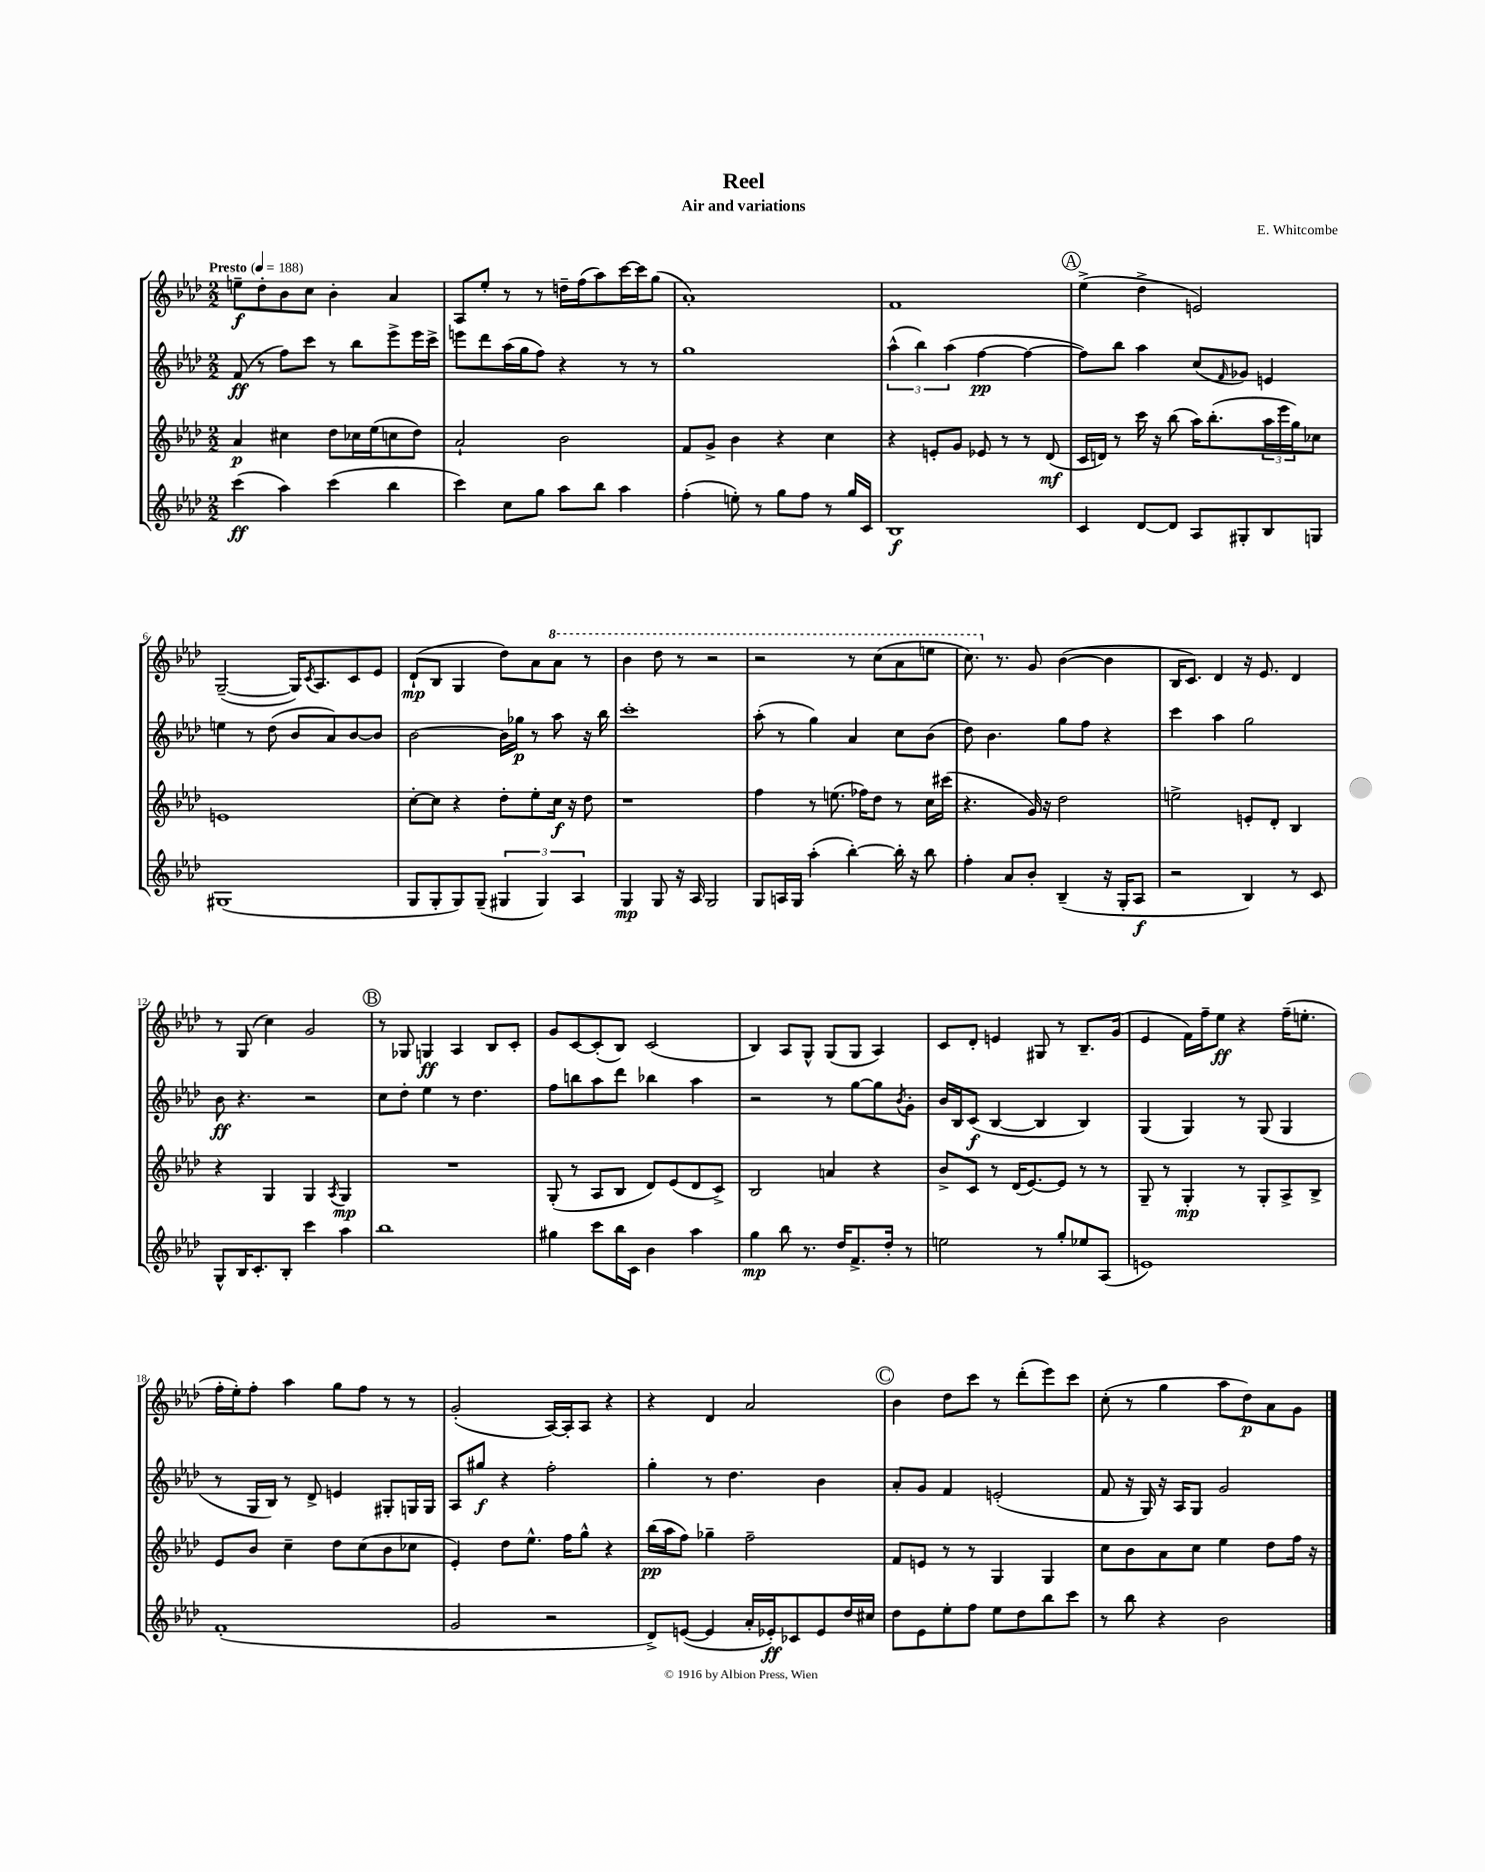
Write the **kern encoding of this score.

**kern	**dynam	**kern	**dynam	**kern	**dynam	**kern	**dynam
*part4	*part4	*part3	*part3	*part2	*part2	*part1	*part1
*staff4	*staff4	*staff3	*staff3	*staff2	*staff2	*staff1	*staff1
*clefG2	*	*clefG2	*	*clefG2	*	*clefG2	*
*k[b-e-a-d-]	*	*k[b-e-a-d-]	*	*k[b-e-a-d-]	*	*k[b-e-a-d-]	*
*M2/2	*	*M2/2	*	*M2/2	*	*M2/2	*
*MM188	*	*MM188	*	*MM188	*	*MM188	*
=1	=1	=1	=1	=1	=1	=1	=1
!	!	!	!	!	!	!LO:TX:a:B:t=Presto	!
(4ccc\	ff	4a-/	p	(8f/	ff	8een~\L	f
.	.	.	.	8r	.	8dd-'\	.
4aa-\)	.	4cc#X\	.	8ff\L)	.	8b-\	.
.	.	.	.	8ccc\J	.	8cc\J	.
(4ccc\	.	8dd-\L	.	8r	.	4b-'\	.
.	.	16cc-X\L	.	8bb-\L	.	.	.
.	.	(16ee-\J	.	.	.	.	.
4bb-\	.	8ccn\	.	8eee-^\	.	4a-/	.
.	.	8dd-\J)	.	16eee-\L	.	.	.
.	.	.	.	16ccc^\JJ	.	.	.
=2	=2	=2	=2	=2	=2	=2	=2
4ccc\)	.	2a-`/	.	8eeen\L	.	8A-/L	.
.	.	.	.	8ddd-\	.	8ee-'/J	.
8cc\L	.	.	.	(16aa-\L	.	8r	.
.	.	.	.	16gg\J	.	.	.
8gg\J	.	.	.	8ff\J)	.	8r	.
8aa-\L	.	2b-\	.	4r	.	16ddn~\LL	.
.	.	.	.	.	.	(16ff\J	.
8bb-\J	.	.	.	.	.	8aa-\)	.
4aa-\	.	.	.	8r	.	[16ccc\L	.
.	.	.	.	.	.	16ccc\J]	.
.	.	.	.	8r	.	(8gg\J	.
=3	=3	=3	=3	=3	=3	=3	=3
(4ff'\	.	8f/L	.	1gg	.	1a-')	.
.	.	8g^/J	.	.	.	.	.
8een'\)	.	4b-\	.	.	.	.	.
8r	.	.	.	.	.	.	.
8gg\L	.	4r	.	.	.	.	.
8ff\J	.	.	.	.	.	.	.
8r	.	4cc\	.	.	.	.	.
16gg/LL	.	.	.	.	.	.	.
16c/JJ	.	.	.	.	.	.	.
=4	=4	=4	=4	=4	=4	=4	=4
1B-	f	4r	.	(6aa-^^\	.	1f	.
.	.	.	.	6bb-\)	.	.	.
.	.	8en'/L	.	.	.	.	.
.	.	.	.	(6aa-\	.	.	.
.	.	8g/J	.	.	.	.	.
.	.	8e-X/	.	[4ff\	pp	.	.
.	.	8r	.	.	.	.	.
.	.	8r	.	4ff\_	.	.	.
.	.	(8d-/	mf	.	.	.	.
!!LO:REH:place=s1:t=A
=5	=5	=5	=5	=5	=5	=5	=5
4c/	.	16c/LL	.	8ff\L])	.	(4ee-^\	.
.	.	16dn/JJ)	.	.	.	.	.
.	.	8r	.	8bb-\J	.	.	.
[8d-/L	.	16ccc\	.	4aa-\	.	4dd-^\	.
.	.	16r	.	.	.	.	.
8d-/J]	.	(8bb-\	.	.	.	.	.
8A-/L	.	16aa-\KL)	.	(8cc/L	.	2en/)	.
.	.	(8.bb-'\	.	.	.	.	.
.	.	.	.	16qqf/	.	.	.
8G#X'/	.	.	.	8g-X/J)	.	.	.
8B-/	.	24aa-\L	.	4en/	.	.	.
.	.	24eee-\	.	.	.	.	.
.	.	24gg\J)	.	.	.	.	.
8Gn/J	.	8cc-X\J	.	.	.	.	.
!!LO:LB:g=z
=6	=6	=6	=6	=6	=6	=6	=6
(1G#X	.	1en	.	4een\	.	([2G~/	.
.	.	.	.	8r	.	.	.
.	.	.	.	(8dd-\	.	.	.
.	.	.	.	8b-/L	.	16G/KL])	.
.	.	.	.	.	.	8qc/	.
.	.	.	.	.	.	8.A-/	.
.	.	.	.	8a-/)	.	.	.
.	.	.	.	[8b-/	.	8c/	.
.	.	.	.	8b-/J]	.	8e-/J	.
=7	=7	=7	=7	=7	=7	=7	=7
8G/L	.	[8cc'\L	.	[2b-\	.	(8d-`/L	mp
8G'/	.	8cc\J]	.	.	.	8B-/J	.
8G/)	.	4r	.	.	.	4G/	.
(8G~/J	.	.	.	.	.	.	.
6G#X/	.	8dd-'\L	.	16b-\LL]	.	8dd-\L)	.
.	.	.	.	16gg-X\JJ	p	.	.
.	.	8ee-'\	.	8r	.	8a-\	.
6G#/)	.	.	.	.	.	.	.
*	*	*	*	*	*	*8va	*
.	.	16cc\Jk	f	8aa-\	.	8aa-\J	.
.	.	16r	.	.	.	.	.
6A-/	.	.	.	.	.	.	.
.	.	8dd-\	.	16r	.	8r	.
.	.	.	.	16bb-\	.	.	.
=8	=8	=8	=8	=8	=8	=8	=8
4G/	mp	1r	.	1ccc'	.	4bb-\	.
8G/	.	.	.	.	.	8ddd-\	.
16r	.	.	.	.	.	8r	.
16A-/	.	.	.	.	.	.	.
2G/	.	.	.	.	.	2r	.
=9	=9	=9	=9	=9	=9	=9	=9
8G/L	.	4ff\	.	(8aa-'\	.	2r	.
16An/L	.	.	.	8r	.	.	.
16G/JJ	.	.	.	.	.	.	.
(4aa-'\	.	8r	.	4gg\)	.	.	.
.	.	(8.een\	.	.	.	.	.
[4bb-'\)	.	.	.	4a-/	.	8r	.
.	.	16ff-X\KL)	.	.	.	.	.
.	.	8dd-\J	.	.	.	(8ccc\L	.
16bb-'\]	.	8r	.	8cc\L	.	8aa-\	.
16r	.	.	.	.	.	.	.
8bb-\	.	16cc\LL	.	(8b-\J	.	8eeen\J	.
.	.	(16ccc#X\JJ	.	.	.	.	.
=10	=10	=10	=10	=10	=10	=10	=10
4ff'\	.	4.r	.	8dd-\)	.	8.ccc\)	.
.	.	.	.	4.b-\	.	.	.
*	*	*	*	*	*	*X8va	*
.	.	.	.	.	.	8.r	.
8a-/L	.	.	.	.	.	.	.
8b-'/J	.	16g/)	.	.	.	8g/	.
.	.	16r	.	.	.	.	.
(4B-~/	.	2dd-\	.	8gg\L	.	([4b-\	.
.	.	.	.	8ff\J	.	.	.
16r	.	.	.	4r	.	4b-\]	.
16G'/KL	.	.	.	.	.	.	.
8A-/J	f	.	.	.	.	.	.
=11	=11	=11	=11	=11	=11	=11	=11
2r	.	2een^\	.	4ccc\	.	16B-/KL	.
.	.	.	.	.	.	8.c/J)	.
.	.	.	.	4aa-\	.	4d-/	.
4B-/)	.	8en'/L	.	2gg\	.	16r	.
.	.	.	.	.	.	8.e-/	.
.	.	8d-'/J	.	.	.	.	.
8r	.	4B-/	.	.	.	4d-/	.
8c/	.	.	.	.	.	.	.
!!LO:LB:g=z
=12	=12	=12	=12	=12	=12	=12	=12
8G^^/L	.	4r	.	8b-\	ff	8r	.
16B-/K	.	.	.	4.r	.	(8G/	.
8.c'/	.	.	.	.	.	.	.
.	.	4G/	.	.	.	4cc\)	.
8B-'/J	.	.	.	.	.	.	.
4ccc\	.	4G/	.	2r	.	2g/	.
.	.	8qA-/	.	.	.	.	.
4aa-\	.	4G/	mp	.	.	.	.
!!LO:REH:place=s1:t=B
=13	=13	=13	=13	=13	=13	=13	=13
1bb-	.	1r	.	8cc\L	.	8r	.
.	.	.	.	8dd-'\J	.	8G-X/	.
.	.	.	.	4ee-\	.	4Gn/	ff
.	.	.	.	8r	.	4A-/	.
.	.	.	.	4.dd-\	.	.	.
.	.	.	.	.	.	8B-/L	.
.	.	.	.	.	.	8c'/J	.
=14	=14	=14	=14	=14	=14	=14	=14
4gg#X\	.	(8G'/	.	8ff\L	.	8g/L	.
.	.	8r	.	8bbn\	.	[8c/	.
8ccc\L	.	8A-/L	.	8aa-\	.	(8c'/]	.
16bb-\L	.	8B-/J	.	8ddd-\J	.	8B-/J)	.
16c\JJ	.	.	.	.	.	.	.
4b-\	.	8d-/L)	.	4bb-X\	.	(2c/	.
.	.	(8e-/	.	.	.	.	.
4aa-\	.	8d-/	.	4aa-\	.	.	.
.	.	8c^/J)	.	.	.	.	.
=15	=15	=15	=15	=15	=15	=15	=15
4gg\	mp	2B-/	.	2r	.	4B-/)	.
8bb-\	.	.	.	.	.	8A-/L	.
8.r	.	.	.	.	.	8G^^/J	.
.	.	4an/	.	8r	.	(8G/L	.
16dd-/KL	.	.	.	.	.	.	.
8.f^/	.	.	.	[8gg\L	.	8G/J	.
.	.	4r	.	8gg\]	.	4A-/)	.
16dd-'/Jk	.	.	.	.	.	.	.
.	.	.	.	8qb-/	.	.	.
8r	.	.	.	8g'\J	.	.	.
=16	=16	=16	=16	=16	=16	=16	=16
2een\	.	8b-^/L	.	16b-/LL	.	8c/L	.
.	.	.	.	16B-/J	.	.	.
.	.	8c/J	.	(8c/J	f	8d-'/J	.
.	.	8r	.	[4B-/	.	4en/	.
.	.	(16d-/KL	.	.	.	.	.
.	.	[8.e-/)	.	.	.	.	.
8r	.	.	.	4B-/]	.	8G#X/	.
8gg'/L	.	8e-/J]	.	.	.	8r	.
8ee-X/	.	8r	.	4B-/)	.	8.B-~/L	.
(8A-/J	.	8r	.	.	.	.	.
.	.	.	.	.	.	(16g/Jk	.
=17	=17	=17	=17	=17	=17	=17	=17
1en)	.	8G~/	.	(4G/	.	4e-/	.
.	.	8r	.	.	.	.	.
.	.	4G'/	mp	4G/)	.	16f\LL)	.
.	.	.	.	.	.	16ff~\J	.
.	.	.	.	.	.	8ee-\J	ff
.	.	8r	.	8r	.	4r	.
.	.	8G'/L	.	(8G/	.	.	.
.	.	8A-^/	.	4G/	.	(16ff~\KL	.
.	.	.	.	.	.	8.een'\J	.
.	.	8B-^/J	.	.	.	.	.
!!LO:LB:g=z
=18	=18	=18	=18	=18	=18	=18	=18
(1f'	.	8e-/L	.	8r	.	16ff'\LL	.
.	.	.	.	.	.	16ee-'\J)	.
.	.	8b-/J	.	16G/LL	.	8ff'\J	.
.	.	.	.	16B-/JJ)	.	.	.
.	.	4cc~\	.	8r	.	4aa-\	.
.	.	.	.	8d-^/	.	.	.
.	.	8dd-\L	.	4en/	.	8gg\L	.
.	.	(8cc\	.	.	.	8ff\J	.
.	.	8b-\	.	8G#X'/L	.	8r	.
.	.	8cc-X\J	.	16Gn/L	.	8r	.
.	.	.	.	16G/JJ	.	.	.
=19	=19	=19	=19	=19	=19	=19	=19
2g/	.	4e-'/)	.	8A-/L	.	(2g'/	.
.	.	.	.	8gg#X/J	f	.	.
.	.	8dd-\L	.	4r	.	.	.
.	.	8.ee-^^\J	.	.	.	.	.
2r	.	.	.	2ff'\	.	[16A-/LL)	.
.	.	16ff\KL	.	.	.	16A-'/J]	.
.	.	8gg^^\J	.	.	.	8A-/J	.
.	.	4r	.	.	.	4r	.
=20	=20	=20	=20	=20	=20	=20	=20
8d-^/L)	.	(16bb-\LL	pp	4gg'\	.	4r	.
.	.	16aa-\J	.	.	.	.	.
([8en/J	.	8ff\J)	.	.	.	.	.
4e/]	.	4gg-X~\	.	8r	.	4d-/	.
.	.	.	.	4.dd-\	.	.	.
16a-'/LL	.	2ff~\	.	.	.	2a-/	.
16e-X'/J)	ff	.	.	.	.	.	.
8c-X/	.	.	.	.	.	.	.
8e-/	.	.	.	4b-\	.	.	.
16dd-/L	.	.	.	.	.	.	.
16cc#X/JJ	.	.	.	.	.	.	.
!!LO:REH:place=s1:t=C
=21	=21	=21	=21	=21	=21	=21	=21
8dd-\L	.	8f/L	.	8a-'/L	.	4b-\	.
8e-\	.	8en/J	.	8g/J	.	.	.
8ee-'\	.	8r	.	4f/	.	8dd-\L	.
8ff\J	.	8r	.	.	.	8ccc\J	.
8ee-\L	.	4G/	.	(2en'/	.	8r	.
8dd-\	.	.	.	.	.	(8ddd-'\L	.
8bb-\	.	4G/	.	.	.	8eee-\)	.
8ccc\J	.	.	.	.	.	8ccc\J	.
=22	=22	=22	=22	=22	=22	=22	=22
8r	.	8cc\L	.	8f/	.	(8cc'\	.
8bb-\	.	8b-\	.	16r	.	8r	.
.	.	.	.	16G/)	.	.	.
4r	.	8a-\	.	16r	.	4gg\	.
.	.	.	.	16A-/KL	.	.	.
.	.	8cc\J	.	8G/J	.	.	.
2b-\	.	4ee-\	.	2g/	.	8aa-\L	.
.	.	.	.	.	.	8dd-\)	p
.	.	8dd-\L	.	.	.	8a-\	.
.	.	16ff\Jk	.	.	.	8g\J	.
.	.	16r	.	.	.	.	.
==	==	==	==	==	==	==	==
*-	*-	*-	*-	*-	*-	*-	*-
